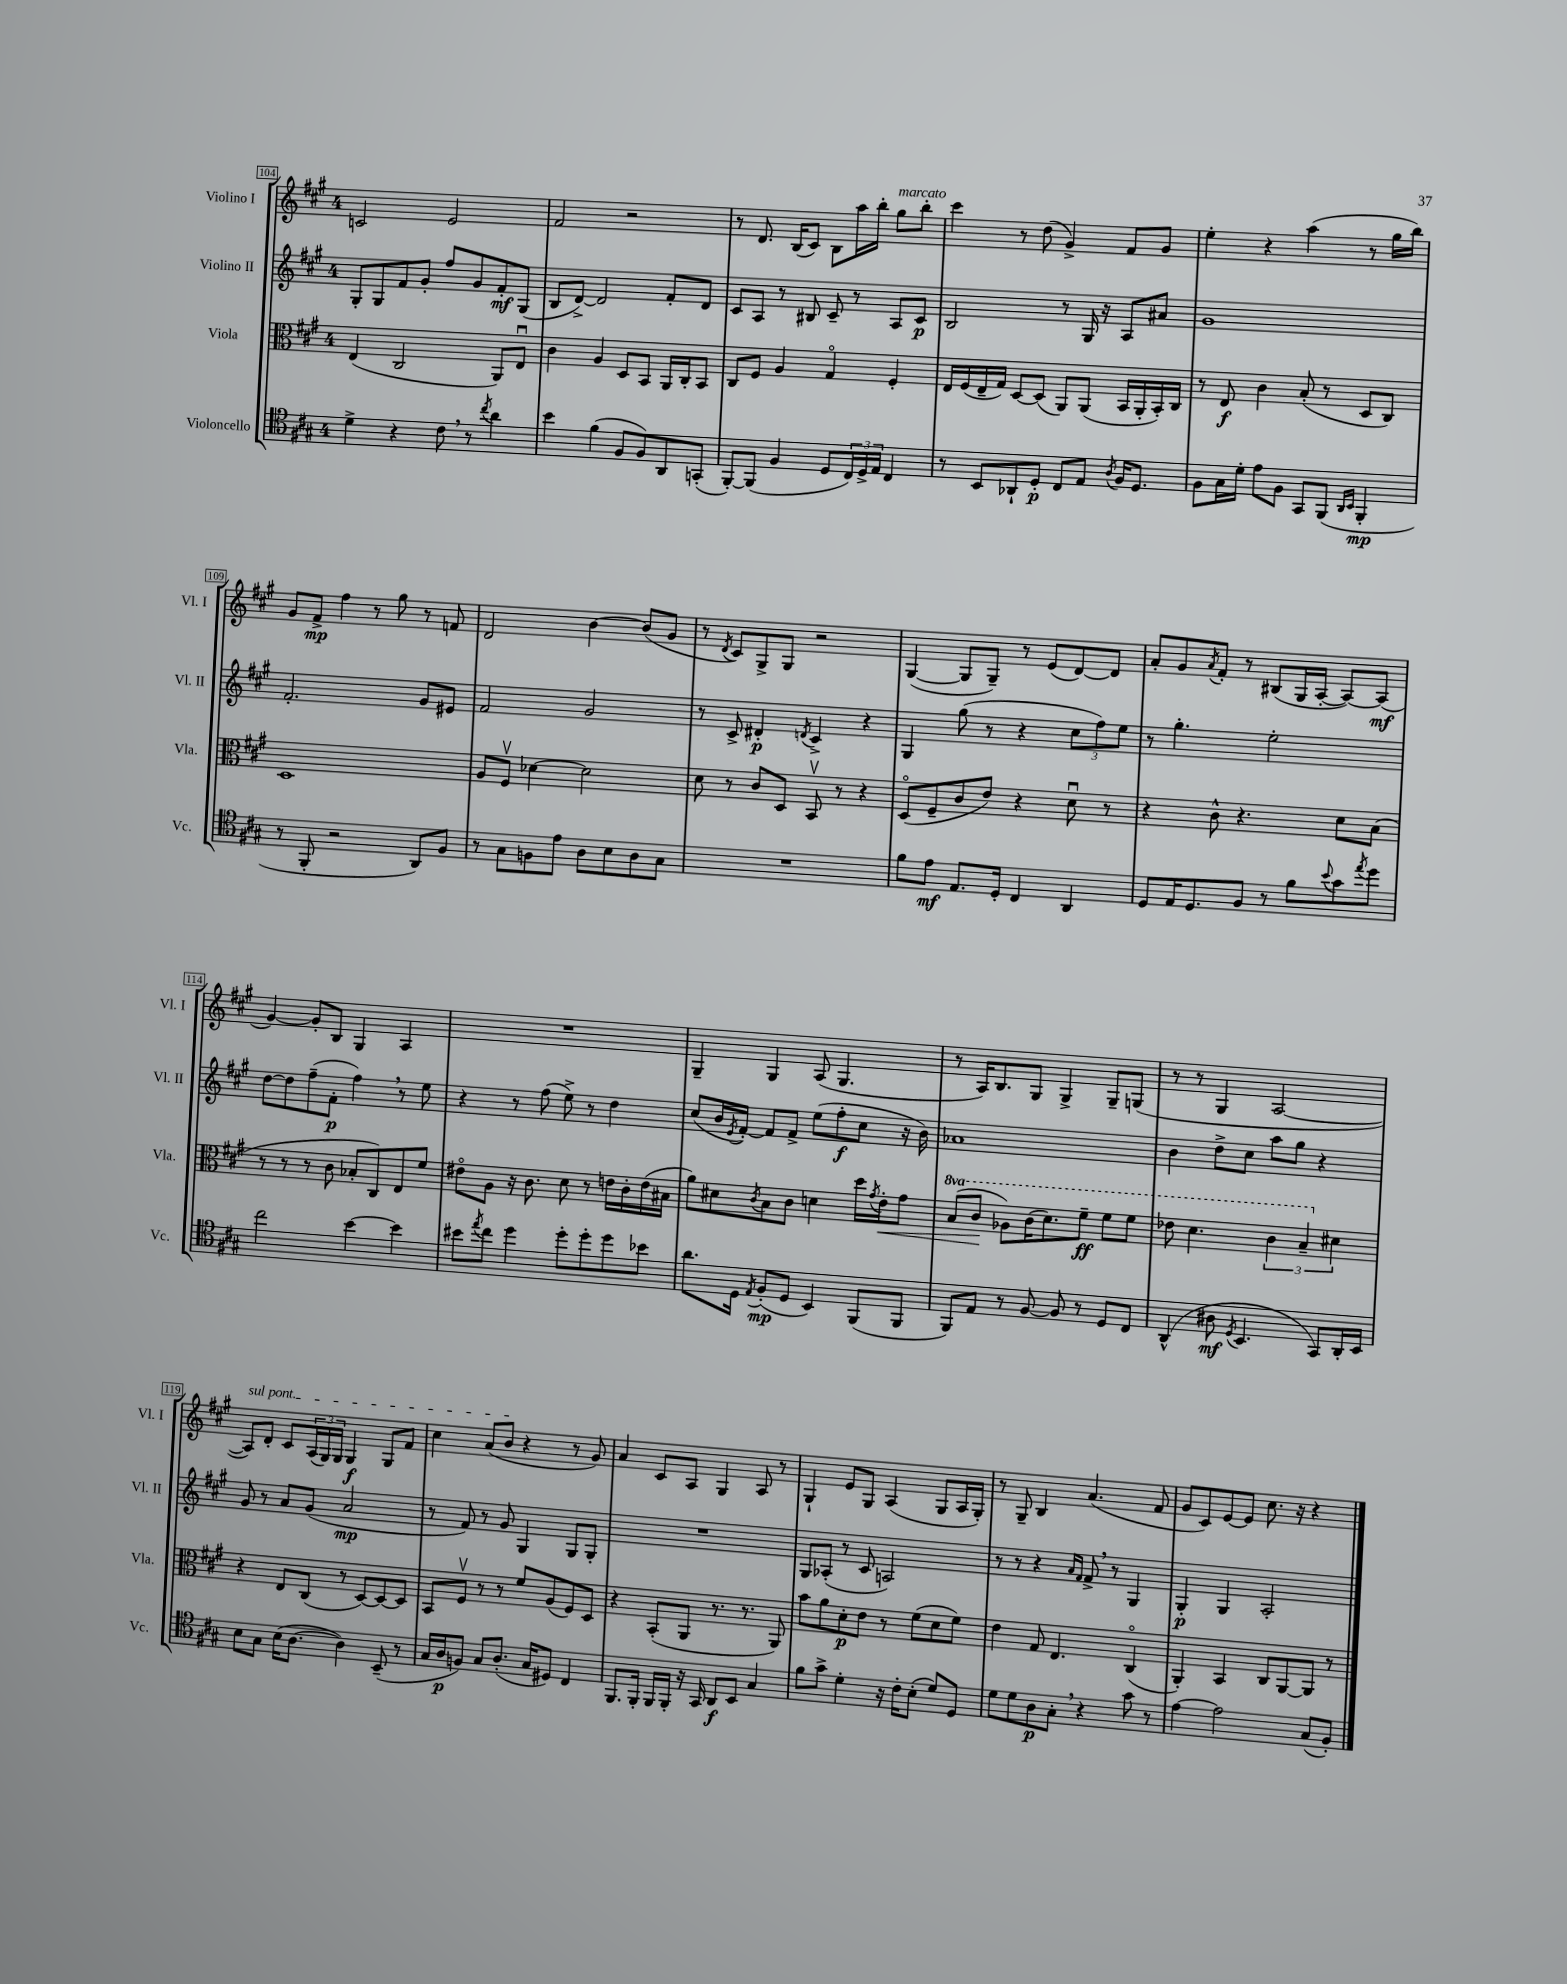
<<
\new StaffGroup <<
\new Staff = "s0" \with { instrumentName = "Violino I" shortInstrumentName = "Vl. I" } {
    \clef treble \key a \major \once \override Staff.TimeSignature.style = #'single-digit \time 4/4
    c'2 e'2 |
    fis'2 r2 |
    r8 d'8. b16( cis'8) b8 a''16 b''16-. gis''8^\markup { \italic "marcato" } b''8-. |
    cis'''4 r8 d''8( gis'4->) fis'8 gis'8 |
    e''4-. r4 a''4( r8 gis''16 b''16) |
    gis'8 fis'8->\mp fis''4 r8 gis''8 r8 f'8 |
    d'2 b'4~ b'8( gis'8 |
    r8 \acciaccatura { d'8 } cis'8) gis8-> gis8 r2 |
    gis4~( gis8 gis8--) r8 e'8( d'8~) d'8 |
    a'8-. gis'8 \acciaccatura { a'8 } fis'8-. r8 bis8( gis16 a16~-. a8~) a8\mf( |
    gis'4~) gis'8-. b8 gis4 a4 |
    R1 |
    gis4-- gis4 a8( gis4. |
    r8 a16) b8. gis8 gis4-> gis8-- g8( |
    r8 r8 gis4 a2~ |
    \once \override TextSpanner.bound-details.left.text = \markup { \italic "sul pont." } a8\startTextSpan) d'8-. cis'8 \tuplet 3/2 { a16( gis16) gis16 } gis4\f gis8 fis'8 |
    cis''4 a'8( b'8\stopTextSpan r4 r8 gis'8) |
    a'4 cis'8 a8 gis4 a8 r8 |
    gis4-! e'8 gis8 a4( gis8 a16 gis16-.) |
    r8 gis8-- b4 a'4.( fis'8 |
    gis'8 cis'8) e'8~ e'8 cis''8. r16 r4 \bar "|." |
}
\new Staff = "s1" \with { instrumentName = "Violino II" shortInstrumentName = "Vl. II" } {
    \clef treble \key a \major \once \override Staff.TimeSignature.style = #'single-digit \time 4/4
    gis8-. gis8 fis'8 gis'8-. fis''8 gis'8 fis'8-.\mf gis8( |
    b8 d'8~->) d'2 fis'8-. d'8 |
    cis'8 a8 r8 bis8 cis'8-- r8 a8 cis'8\p |
    b2 r8 gis16 r16 a8 ais'8 |
    gis'1 |
    fis'2.-. gis'8 eis'8 |
    fis'2 gis'2 |
    r8 cis'8-> dis'4-.\p \acciaccatura { d'8 } cis'4-> r4 |
    gis4 gis''8( r8 r4 \tuplet 3/2 { cis''8 fis''8) e''8 } |
    r8 gis''4.-. e''2-. |
    d''8~ d''8 fis''8--( fis'8-.\p fis''4) \breathe r8 e''8 |
    r4 r8 fis''8( e''8->) r8 d''4 |
    cis''8( b'16 \acciaccatura { e'8 } fis'16~-.) fis'8 fis'8-> e''8( fis''8-.\f cis''8 r16 b'16) |
    aes'1 |
    b'4 d''8-> cis''8 a''8 gis''8 r4 |
    gis'8 r8 a'8 gis'8( a'2\mp |
    r8 fis'8) r8 gis'8 gis4 gis8 gis8-. |
    R1 |
    gis8 aes8-.( r8 cis'8 a2) |
    r8 r8 r4 \grace { a'16 fis'16 } fis'8-> \breathe r8 gis4 |
    gis4-.\p gis4 a2-. \bar "|." |
}
\new Staff = "s2" \with { instrumentName = "Viola" shortInstrumentName = "Vla." } {
    \clef alto \key a \major \once \override Staff.TimeSignature.style = #'single-digit \time 4/4 \set Staff.ottavationMarkups = #ottavation-simple-ordinals
    e4( cis2 a,8) e8\downbow |
    cis'4 a4 d8 b,8 a,16 cis16-. b,8 |
    cis8 fis8 a4 gis4\flageolet fis4-. |
    e16 fis16( e16-- gis16) d8~ d8( a,8) a,8( b,16 a,16-. b,16-.) cis16 |
    r8 e8\f cis'4 b8-.( r8 d8 cis8) |
    d1 |
    a8 fis8\upbow des'4~ des'2 |
    d'8 r8 cis'8 d8 b,8\upbow r8 r4 |
    d8\flageolet( fis8-- cis'8 e'8) r4 d'8\downbow r8 |
    r4 cis'8-^ r4. d'8 b8( |
    r8 r8 r8 cis'8 bes8-. cis8) e8 fis'8 |
    eis'8\flageolet a8 r16 cis'8. d'8 r8 e'16 cis'16-. e'16( bis16 |
    a'8) dis'8 \acciaccatura { cis'8 } b8 cis'8 d'4 d''16 \acciaccatura { gis'8 } e'16-.\< gis'8 |
    \ottava #1 b'8( cis''8\! aes'8) cis''16( d''8.) fis''8--\ff fis''8 fis''8 |
    ees''8 d''4. \tuplet 3/2 { cis''4 b'4-- \ottava #0 dis'4 } |
    r4 e8 cis8( r8 d8~) d8~ d8 |
    b,8 fis8\upbow r8 r8 fis'8 a8( fis8) d8 |
    r4 b,8-.( a,8 r8. r8. a,8) |
    b'8 a'8 d'8-.\p e'8 r8 fis'8( d'8 fis'8) |
    e'4 gis8 e4. cis4\flageolet( |
    a,4-.) b,4 cis8 a,8~ a,8 r8 \bar "|." |
}
\new Staff = "s3" \with { instrumentName = "Violoncello" shortInstrumentName = "Vc." } {
    \clef tenor \key a \major \once \override Staff.TimeSignature.style = #'single-digit \time 4/4
    d'4-> r4 cis'8 \breathe r8 \acciaccatura { cis''8 } a'4 |
    b'4 fis'4( fis8 fis8) a,8 g,8-.( |
    fis,8~-.) fis,8( fis4 d8 \tuplet 3/2 { cis16) d16-> e16 } cis4 |
    r8 b,8 aes,8-! d8-.\p cis8 e8 \acciaccatura { a8 } fis16 d8. |
    fis8 gis16 d'16-. e'8 fis8 gis,8 fis,8( \grace { a,16 b,16 } fis,4-.\mp |
    r8 fis,8-. r2 a,8) fis8 |
    r8 gis8 f8 e'8 a8 b8 a8 gis8 |
    R1 |
    fis'8 e'8\mf e8. d16-. cis4 a,4 |
    d8 e16 d8. fis8 r8 fis'8 \appoggiatura { b'8 } gis'8 \acciaccatura { e''8 } d''8 |
    cis''2 b'4~ b'4 |
    bis'8 \acciaccatura { e''8 } cis''8 d''4 d''8-. d''8-. d''8 bes'8 |
    a'8. d16 \acciaccatura { e8 } fis8-.\mp( d8 b,4) fis,8( fis,8 |
    fis,8) e8 r8 fis8~ fis8 r8 d8 cis8 |
    a,4-^( ais8\mf \acciaccatura { d8 } b,4. gis,8) a,16-. b,16 |
    b8 gis8 b16( a8.~ a4) b,8--( r8 |
    gis16 a16\p f8) gis8 a8.-.( gis16 dis8) cis4 |
    fis,8. fis,16-. fis,16 fis,16-. r16 gis,16 a,8\f b,8 gis4 |
    fis'8 gis'8-> d'4-. r16 cis'16-. b8-.( d'8) d8 |
    d'8 d'8 a8\p gis8-. \breathe r4 gis'8 r8 |
    e'4~ e'2 gis8( fis8-.) \bar "|." |
}
>>
>>
\layout { \context { \Score currentBarNumber = #104 \override BarNumber.stencil = #(make-stencil-boxer 0.1 0.3 ly:text-interface::print) } }
